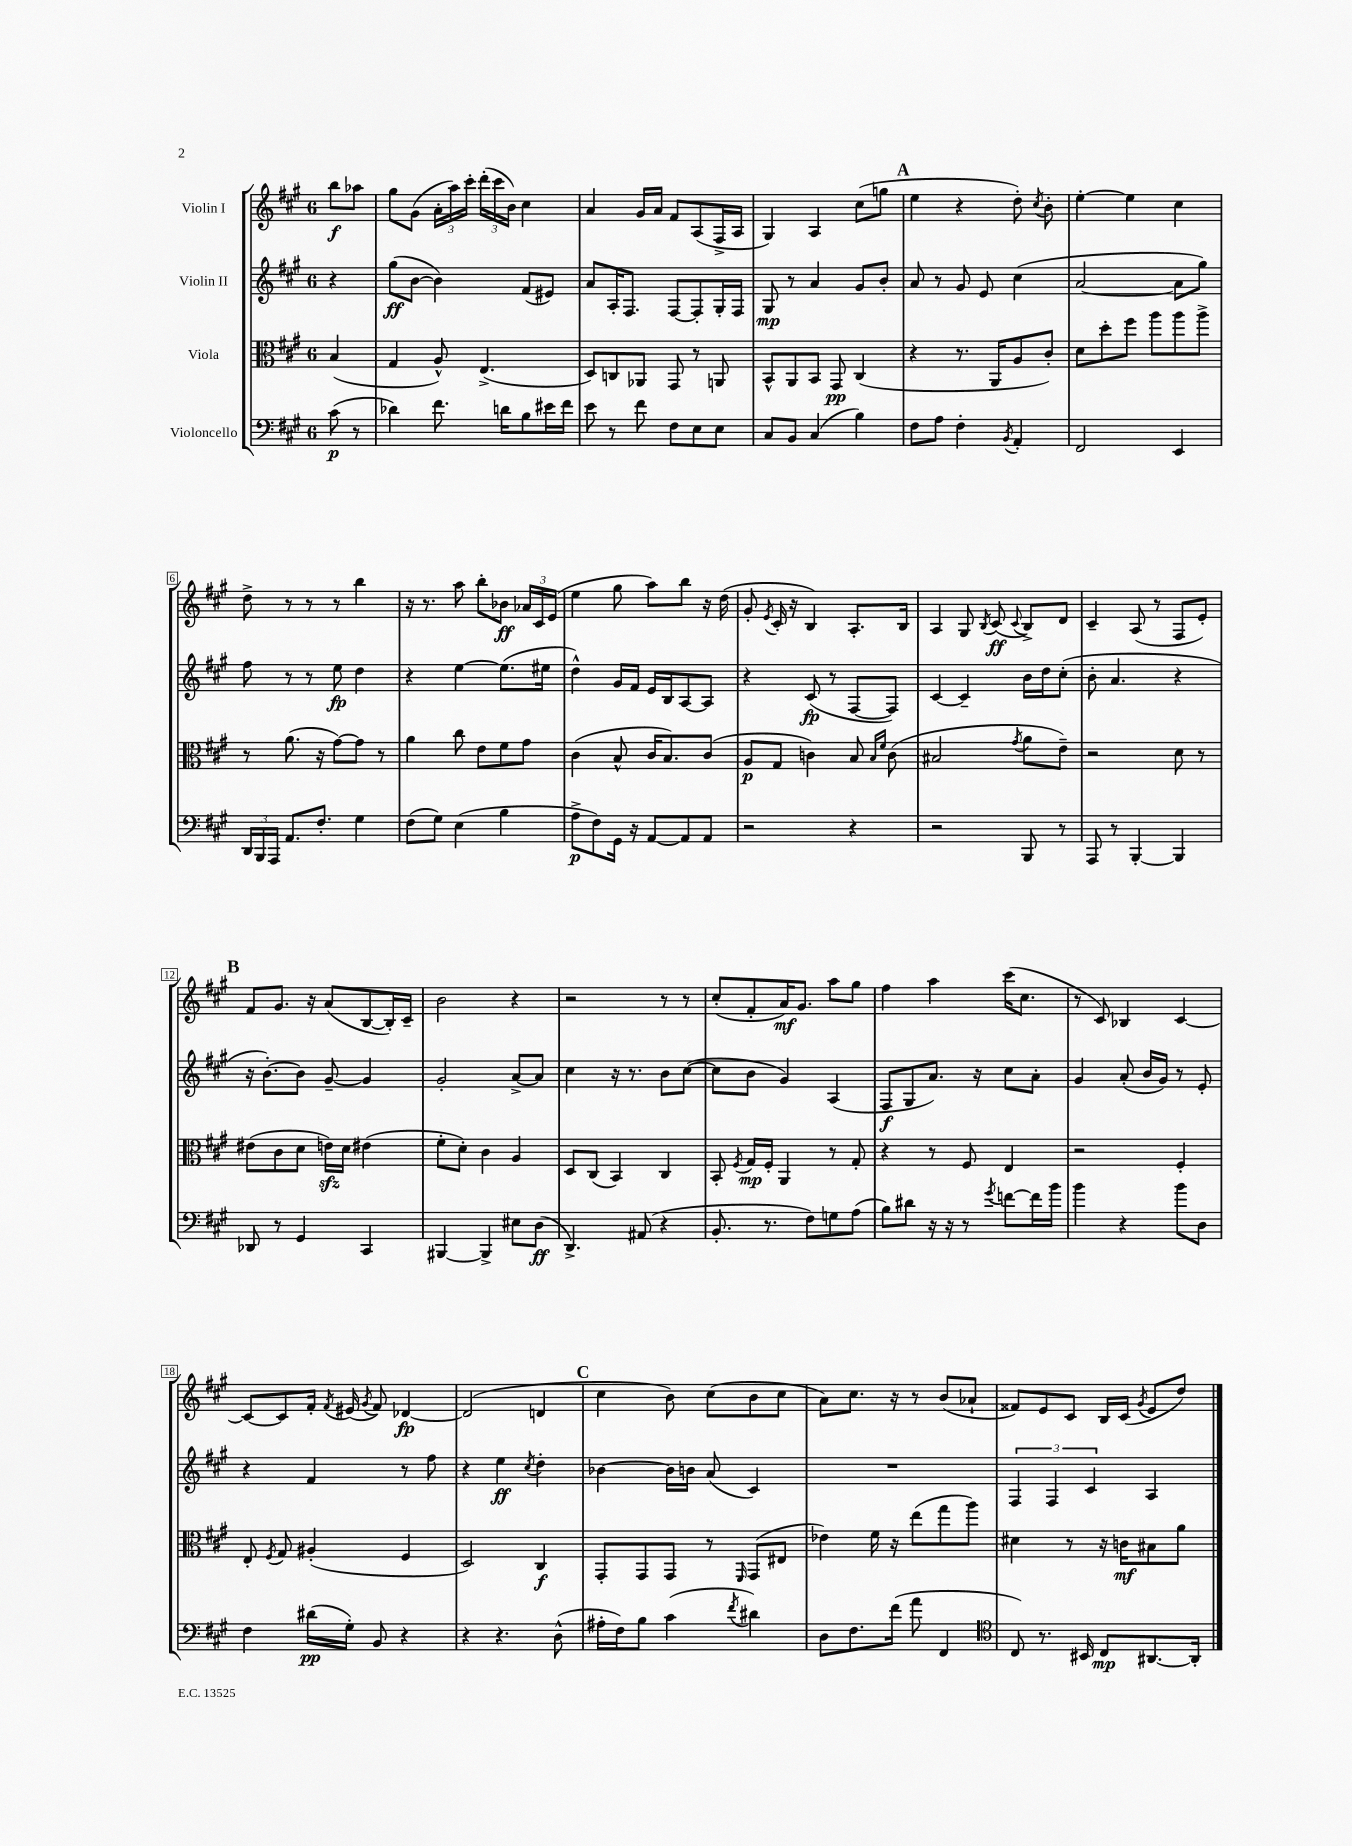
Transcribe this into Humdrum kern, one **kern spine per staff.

**kern	**kern	**kern	**kern
*staff4	*staff3	*staff2	*staff1
*clefF4	*clefC3	*clefG2	*clefG2
*k[f#c#g#]	*k[f#c#g#]	*k[f#c#g#]	*k[f#c#g#]
*M6/8	*M6/8	*M6/8	*M6/8
(8c#	(4B	4r	8bb
8r	.	.	8aa-
=	=	=	=
4d-)	4G#	(8gg#	8gg#
.	.	[8b	(8g#
8.f#	8A^^)	4b])	24a'
.	.	.	24aa)
.	.	.	24ccc#'
.	(4.E^	.	(24ddd'
.	.	.	24ccc#
16d	.	.	.
.	.	.	24b)
8B	.	(8f#	4cc#
16e#	.	8e#)	.
16f#	.	.	.
=	=	=	=
8e	8D)	8a	4a
8r	8C	16A'	.
.	.	8.F#	.
8f#	8AA-	.	16g#
.	.	.	16a
8F#	8GG#	[8F#	8f#
8E	8r	8F#']	(8A
8E	8AA	16G#'	16F#^
.	.	16F#	16A
=	=	=	=
8C#	8BB^^	8G#	4G#)
8BB	8AA	8r	.
(4C#	8BB	4a	4A
.	8GG#	.	.
4B)	(4C#	8g#	(8cc#
.	.	8b'	8gg
=	=	=	=
8F#	4r	8a	4ee
8A	.	8r	.
4F#'	8.r	8g#	4r
.	.	8e	.
.	16AA	.	.
8qBB	.	.	.
4AA'	8A	(4cc#	8dd')
.	.	.	8qcc#
.	8c#')	.	8b'
=	=	=	=
2FF#	8d	[2a	[4ee'
.	8dd'	.	.
.	8ff#	.	4ee]
.	8aa	.	.
4EE	8aa	8a]	4cc#
.	8aa^	8gg#)	.
=	=	=	=
24DD	8r	8ff#	8dd^
24BBB	.	.	.
24AAA	.	.	.
8.AA	(8.a	8r	8r
.	.	8r	8r
8.F#'	16r	.	.
.	[8g#)	8ee	8r
4G#	8g#]	4dd	4bb
.	8r	.	.
=	=	=	=
(8F#	4a	4r	16r
.	.	.	8.r
8G#)	.	.	.
(4E	8cc#	[4ee	8aa
.	8e	.	8bb'
4B	8f#	(8.ee]	8b-
.	8g#	.	24a-
.	.	.	24c#
.	.	16ee#	.
.	.	.	(24e
=	=	=	=
8A^	(4c#	4dd^^)	4ee
8F#)	.	.	.
16GG#	8B^^	16g#	8gg#
16r	.	16f#	.
[8AA	16c#	16e	8aa)
.	8.B)	16B	.
8AA]	.	[8A	8bb
8AA	(8c#	8A]	16r
.	.	.	(16dd
=	=	=	=
2r	8A	4r	8g#'
.	.	.	8qe
.	8G#	.	16c#'
.	.	.	16r
.	4c)	(8c#	4B)
.	.	8r	.
4r	8B	[8F#	8.A'
.	16qqB	.	.
.	16qqf#	.	.
.	(8c	8F#])	.
.	.	.	16B
=	=	=	=
2r	2B#	[4c#	4A
.	.	4c#~]	8G#
.	.	.	8qB
.	.	.	(8c#
.	8qg#	.	8qqc#
8BBB	8a	16b	8B^)
.	.	16dd	.
8r	8e~)	(8cc#'	8d
=	=	=	=
8AAA	2r	8b'	4c#~
8r	.	4.a	.
[4BBB'	.	.	(8A
.	.	.	8r
4BBB]	8d	4r	8F#
.	8r	.	8e')
=	=	=	=
8DD-	(8e#	16r	8f#
.	.	[8.b')	.
8r	8c#	.	8.g#
4GG#	8d	8b]	.
.	.	.	16r
.	16e)	[8g#~	(8a
.	16d	.	.
4CC#	(4e#	4g#]	[8B
.	.	.	16B'])
.	.	.	16c#~
=	=	=	=
[4BBB#	8f#'	2g#'	2b
.	8d')	.	.
4BBB#^]	4c#	.	.
8E#	4A	[8a^	4r
(8D	.	8a]	.
=	=	=	=
4.DD^)	8D	4cc#	2r
.	(8C#	.	.
.	4BB)	16r	.
.	.	8.r	.
(8AA#	.	.	.
4r	4C#	8b	8r
.	.	([8cc#	8r
=	=	=	=
8.BB'	8BB'	8cc#]	(8cc#'
.	8qF#	.	.
.	16G#	8b	8f#'
8.r	16F#'	.	.
.	4AA	4g#)	16a)
.	.	.	8.g#
8F#)	.	.	.
8G	8r	(4A	8aa
(8A	8G#'	.	8gg#
=	=	=	=
8B)	4r	8F#	4ff#
8d#	.	8G#	.
16r	8r	8.a)	4aa
16r	.	.	.
8r	8F#	.	.
.	.	16r	.
8qg#	.	.	.
[8f	4E	8cc#	(16ccc#
.	.	.	8.cc#
16f]	.	8a'	.
16b	.	.	.
=	=	=	=
4b	2r	4g#	8r
.	.	.	8c#)
4r	.	(8a'	4B-
.	.	16b	.
.	.	16g#)	.
8b	4F#'	8r	[4c#
8D	.	8e'	.
=	=	=	=
4F#	8E'	4r	8c#_
.	8qF#	.	.
.	8G#	.	8c#]
(16d#	(4A#'	4f#	16f#'
.	.	.	8qf#
16G#')	.	.	(16e#
.	.	.	8qg#
8BB	.	.	8f#)
4r	4F#	8r	[4d-
.	.	8ff#	.
=	=	=	=
4r	2D)	4r	(2d-]
4.r	.	4ee	.
.	.	8qcc#	.
.	4C#	4dd'	4d
(8D^^	.	.	.
=	=	=	=
16A#'	8GG#'	[4b-	4cc#
16F#)	.	.	.
8B	8GG#	.	.
(4c#	8GG#	16b-]	8b)
.	.	16b	.
.	8r	(8a	(8cc#
8qf#	16qqFF#	.	.
4d#)	(8GG#	4c#)	8b
.	8E#	.	8cc#
=	=	=	=
8D	4e-)	2.r	8a)
8.F#	.	.	8.cc#
.	16f#	.	.
(16f#	16r	.	16r
8a	(8ee	.	8r
4FF#	8gg#	.	(8b
.	8aa)	.	8a-`
=	=	=	=
*clefC4	*	*	*
8C#)	4d#	6F#	8f##)
8.r	.	.	8e
.	.	6F#	.
.	8r	.	8c#
16BB#	.	.	.
.	.	6c#	.
8C#	16r	.	16B
.	16c	.	(16c#
.	.	.	8qg#
[8.AA#	8B#	4A	8e
.	8a	.	8dd)
16AA#']	.	.	.
==	==	==	==
*-	*-	*-	*-
